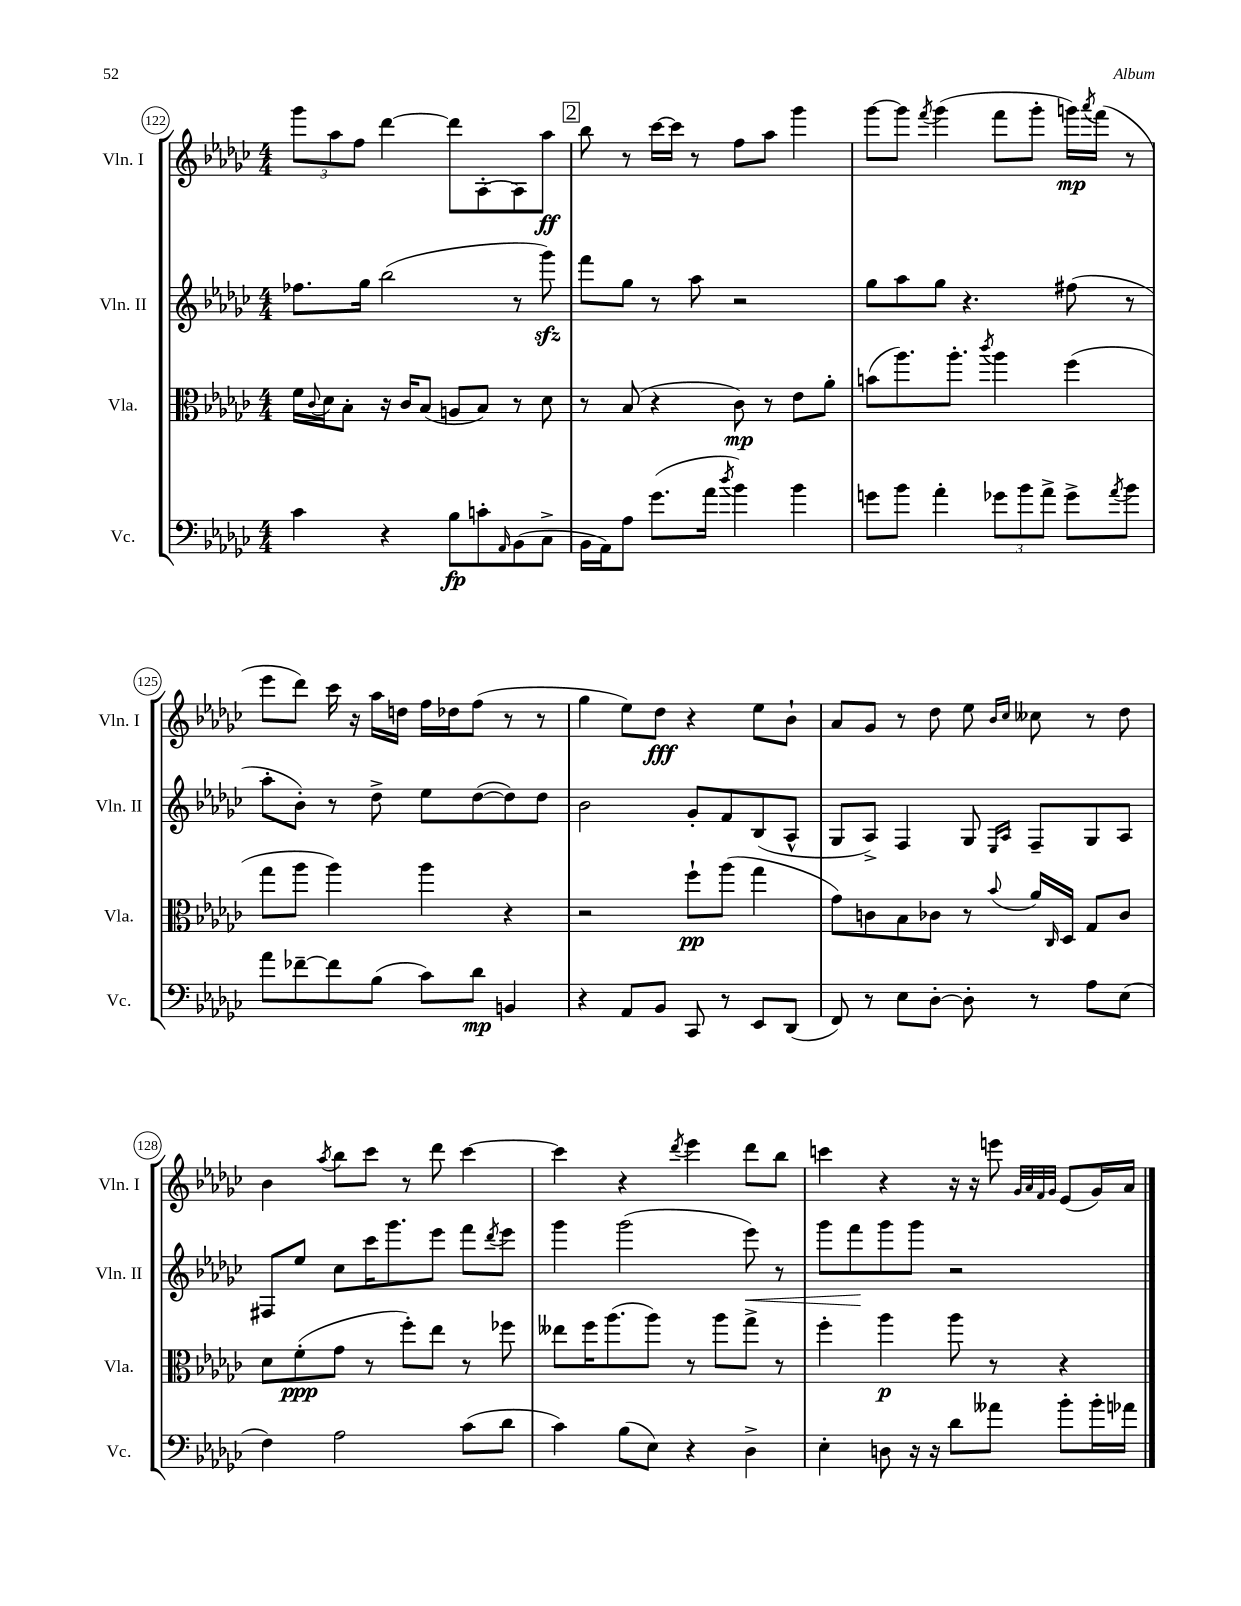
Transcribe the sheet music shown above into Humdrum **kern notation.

**kern	**dynam	**kern	**dynam	**kern	**dynam	**kern	**dynam
*part4	*part4	*part3	*part3	*part2	*part2	*part1	*part1
*staff4	*staff4	*staff3	*staff3	*staff2	*staff2	*staff1	*staff1
*I"Vc.	*	*I"Vla.	*	*I"Vln. II	*	*I"Vln. I	*
*I'Vc.	*	*I'Vla.	*	*I'Vln. II	*	*I'Vln. I	*
*clefF4	*	*clefC3	*	*clefG2	*	*clefG2	*
*k[b-e-a-d-g-c-]	*	*k[b-e-a-d-g-c-]	*	*k[b-e-a-d-g-c-]	*	*k[b-e-a-d-g-c-]	*
*M4/4	*	*M4/4	*	*M4/4	*	*M4/4	*
=122	=122	=122	=122	=122	=122	=122	=122
4c-\	.	16f\LL	.	8.ff-X\L	.	12ggg-\L	.
.	.	8qqc-/	.	.	.	.	.
.	.	16d-\J	.	.	.	.	.
.	.	.	.	.	.	12aa-\	.
.	.	8B-'\J	.	.	.	.	.
.	.	.	.	.	.	12ff\J	.
.	.	.	.	16gg-\Jk	.	.	.
4r	.	16r	.	(2bb-\	.	[4ddd-\	.
.	.	16c-/KL	.	.	.	.	.
.	.	(8B-/J	.	.	.	.	.
8B-\L	fp	8An/L	.	.	.	8ddd-\L]	.
8cn'\	.	8B-/J)	.	.	.	[8A-'\	.
16qqAA-/	.	.	.	.	.	.	.
(8BB-\	.	8r	.	8r	.	8A-\]	.
8C-^\J	.	8d-\	.	8ggg-zz\)	.	8aa-\J	ff
!!LO:REH:place=s1:t=2
=123	=123	=123	=123	=123	=123	=123	=123
16BB-\LL	.	8r	.	8fff\L	.	8bb-\	.
16AA-\J)	.	.	.	.	.	.	.
8A-\J	.	(8B-/	.	8gg-\J	.	8r	.
(8.g-\L	.	4r	.	8r	.	[16ccc-\LL	.
.	.	.	.	.	.	16ccc-\JJ]	.
.	.	.	.	8aa-\	.	8r	.
16a-\Jk	.	.	.	.	.	.	.
8qdd-/	.	.	.	.	.	.	.
4b-\)	.	8c-\)	mp	2r	.	8ff\L	.
.	.	8r	.	.	.	8aa-\J	.
4b-\	.	8e-\L	.	.	.	4ggg-\	.
.	.	8a-'\J	.	.	.	.	.
=124	=124	=124	=124	=124	=124	=124	=124
8gn\L	.	(8bn\L	.	8gg-\L	.	[8ggg-\L	.
8b-\J	.	8.aa-\)	.	8aa-\	.	8ggg-\J]	.
.	.	.	.	.	.	8qfff/	.
4a-'\	.	.	.	8gg-\J	.	(4ggg-\	.
.	.	8.aa-'\J	.	.	.	.	.
.	.	.	.	4.r	.	.	.
.	.	8qccc-/	.	.	.	.	.
12g-X\L	.	4aa-\	.	.	.	8fff\L	.
12b-\	.	.	.	.	.	.	.
.	.	.	.	.	.	8ggg-'\J	.
12a-^\J	.	.	.	.	.	.	.
8g-^\L	.	(4ff\	.	(8ff#X\	.	16gggn\LL)	mp
.	.	.	.	.	.	8qaaa-/	.
.	.	.	.	.	.	(16fff\JJ	.
8qa-/	.	.	.	.	.	.	.
8b-\J	.	.	.	8r	.	8r	.
!!LO:LB:g=z
=125	=125	=125	=125	=125	=125	=125	=125
8a-\L	.	8gg-\L	.	8aa-'\L	.	8eee-\L	.
[8f-X~\	.	8aa-\J	.	8b-'\J)	.	8ddd-\J)	.
8f-\]	.	4aa-\)	.	8r	.	16ccc-\	.
.	.	.	.	.	.	16r	.
(8B-\J	.	.	.	8dd-^\	.	16aa-\LL	.
.	.	.	.	.	.	16ddn\JJ	.
8c-\L)	.	4aa-\	.	8ee-\L	.	16ff\LL	.
.	.	.	.	.	.	16dd-X\J	.
8d-\J	mp	.	.	([8dd-\	.	(8ff\J	.
4BBn/	.	4r	.	8dd-\])	.	8r	.
.	.	.	.	8dd-\J	.	8r	.
=126	=126	=126	=126	=126	=126	=126	=126
4r	.	2r	.	2b-\	.	4gg-\	.
8AA-/L	.	.	.	.	.	8ee-\L)	.
8BB-/J	.	.	.	.	.	8dd-\J	fff
8CC-/	.	8ff`\L	pp	8g-'/L	.	4r	.
8r	.	(8aa-\J	.	8f/	.	.	.
8EE-/L	.	4gg-\	.	(8B-/	.	8ee-\L	.
(8DD-/J	.	.	.	8A-^^/J	.	8b-`\J	.
=127	=127	=127	=127	=127	=127	=127	=127
8FF/)	.	8g-\L)	.	8G-/L	.	8a-/L	.
8r	.	8cn\	.	8A-^/J)	.	8g-/J	.
8E-\L	.	8B-\	.	4F/	.	8r	.
[8D-'\J	.	8c-X\J	.	.	.	8dd-\	.
8D-'\]	.	8r	.	8G-/	.	8ee-\	.
.	.	.	.	16qqE-/LL	.	16qqb-/LL	.
.	.	8qqb-/	.	16qqA-/JJ	.	16qqcc-/JJ	.
8r	.	16a-/LL	.	8F~/L	.	8cc--X\	.
.	.	16qqC-/	.	.	.	.	.
.	.	16D-/JJ	.	.	.	.	.
8A-\L	.	8G-/L	.	8G-/	.	8r	.
(8E-\J	.	8c-/J	.	8A-/J	.	8dd-\	.
!!LO:LB:g=z
=128	=128	=128	=128	=128	=128	=128	=128
4F\)	.	8d-\L	.	8F#X/L	.	4b-\	.
.	.	(8f'\	ppp	8ee-/J	.	.	.
.	.	.	.	.	.	8qaa-/	.
2A-\	.	8g-\J	.	8cc-\L	.	8bb-\L	.
.	.	8r	.	16ccc-\K	.	8ccc-\J	.
.	.	.	.	8.ggg-\	.	.	.
.	.	8ff'\L)	.	.	.	8r	.
.	.	8ee-\J	.	8eee-\J	.	8ddd-\	.
(8c-\L	.	8r	.	8fff\L	.	[4ccc-\	.
.	.	.	.	8qddd-/	.	.	.
8d-\J	.	8ff-X\	.	8eee-\J	.	.	.
=129	=129	=129	=129	=129	=129	=129	=129
4c-\)	.	8ee--X\L	.	4ggg-\	.	4ccc-\]	.
.	.	16ff\K	.	.	.	.	.
.	.	(8.aa-\	.	.	.	.	.
(8B-\L	.	.	.	(2ggg-\	.	4r	.
8E-\J)	.	8aa-\J)	.	.	.	.	.
.	.	.	.	.	.	8qddd-/	.
4r	.	8r	.	.	.	4eee-\	.
.	.	8aa-\L	.	.	.	.	.
!	!	!	!	!	!LO:HP:b	!	!
4D-^\	.	8gg-^\J	.	8eee-\)	<	8ddd-\L	.
.	.	8r	.	8r	.	8bb-\J	.
=130	=130	=130	=130	=130	=130	=130	=130
4E-'\	.	4ff'\	.	8ggg-\L	.	4cccn\	.
.	.	.	.	8fff\	.	.	.
8Dn\	.	4aa-\	p	8ggg-\	[	4r	.
16r	.	.	.	8ggg-\J	.	.	.
16r	.	.	.	.	.	.	.
8d-\L	.	8aa-\	.	2r	.	16r	.
.	.	.	.	.	.	16r	.
8a--X\J	.	8r	.	.	.	8eeen\	.
.	.	.	.	.	.	32qqg-/LLL	.
.	.	.	.	.	.	32qqa-/	.
.	.	.	.	.	.	32qqf/	.
.	.	.	.	.	.	32qqg-/JJJ	.
8b-'\L	.	4r	.	.	.	(8e-/L	.
16b-'\L	.	.	.	.	.	16g-/L)	.
16a-X\JJ	.	.	.	.	.	16a-/JJ	.
==	==	==	==	==	==	==	==
*-	*-	*-	*-	*-	*-	*-	*-
